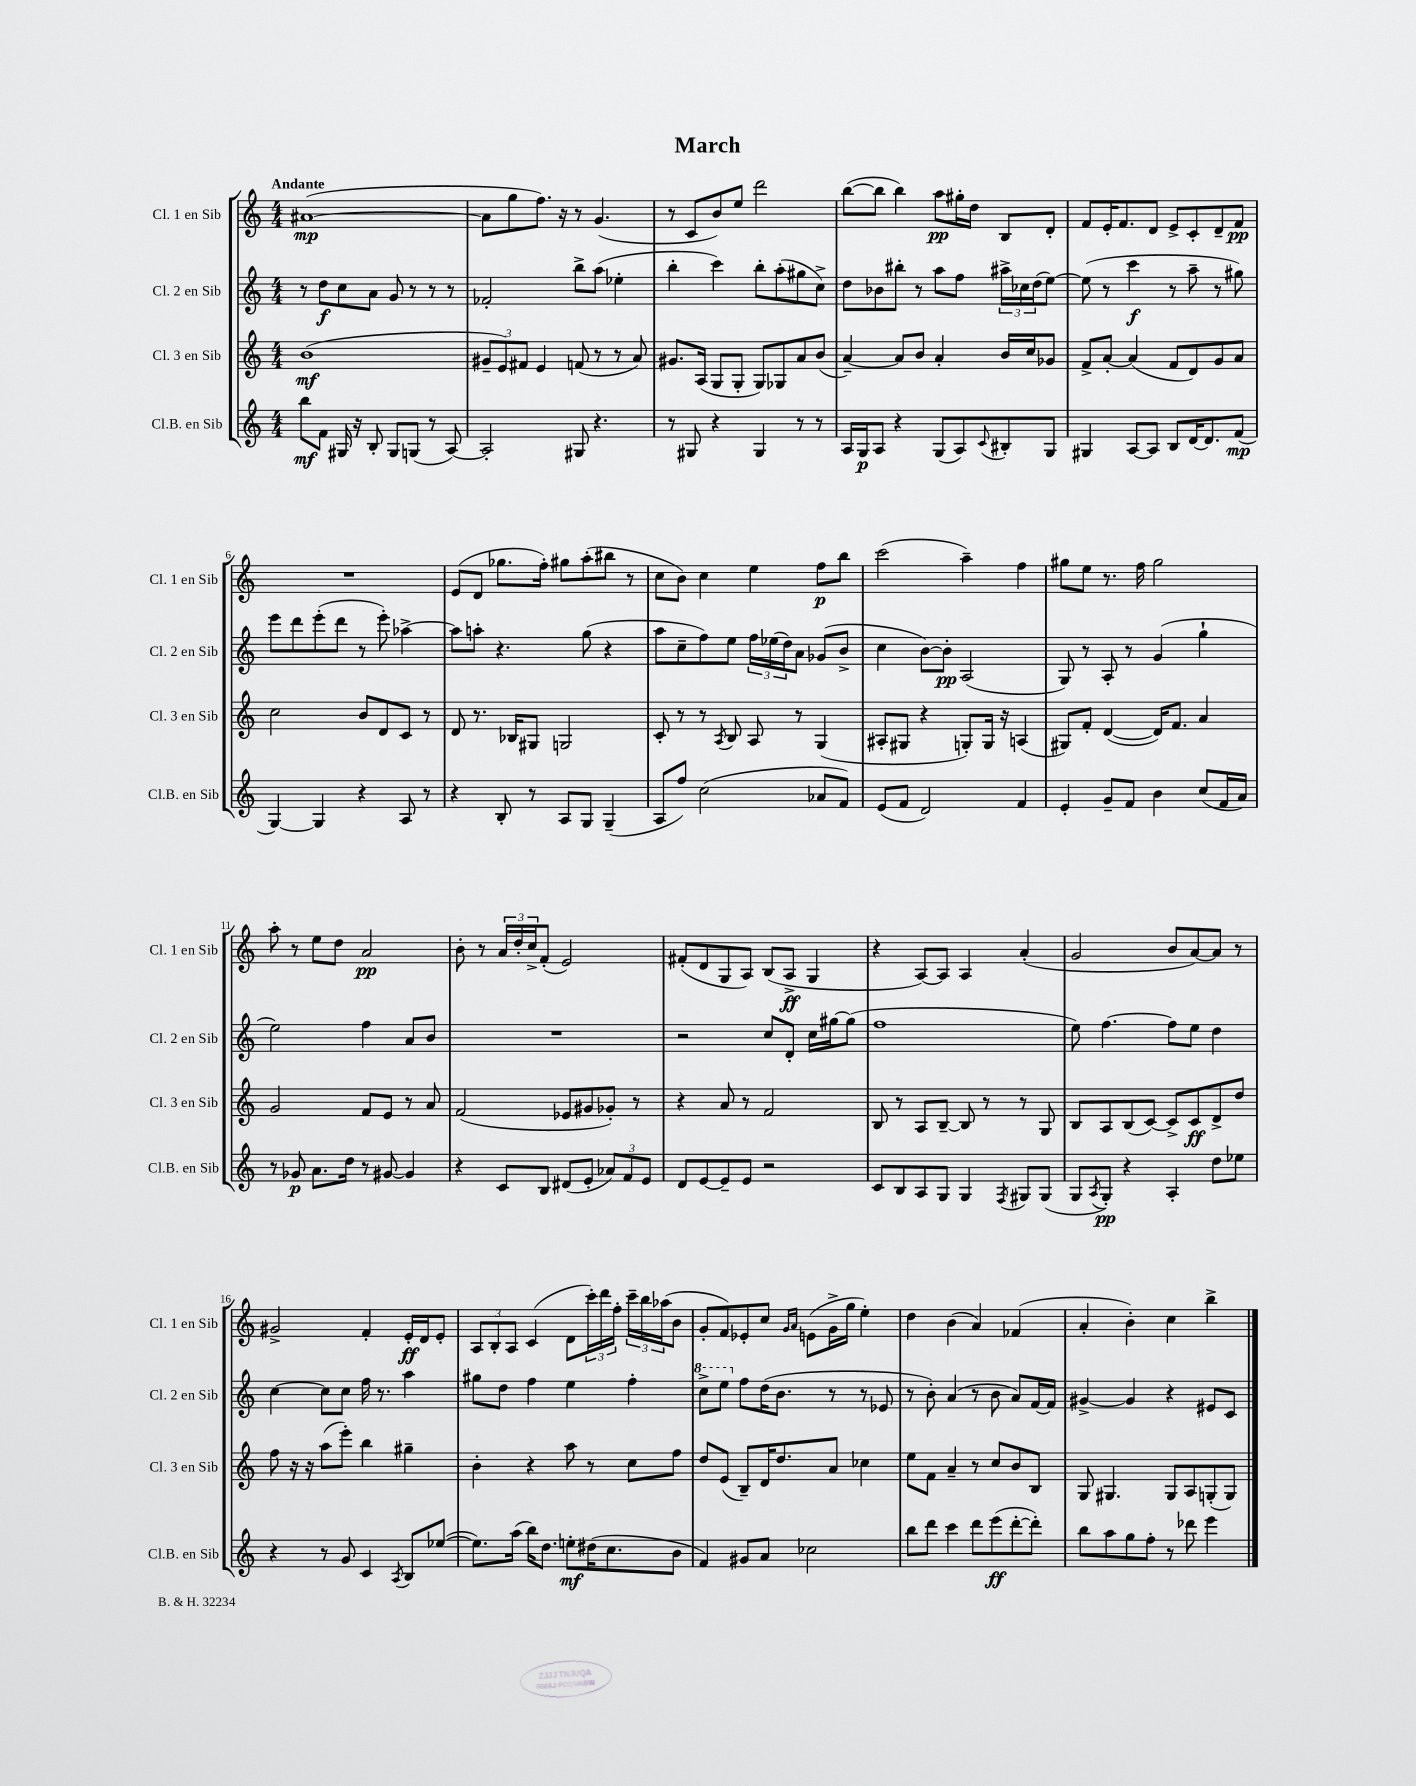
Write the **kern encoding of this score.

**kern	**kern	**kern	**kern
*staff4	*staff3	*staff2	*staff1
*clefG2	*clefG2	*clefG2	*clefG2
*k[]	*k[]	*k[]	*k[]
*M4/4	*M4/4	*M4/4	*M4/4
8bb\L	(1b	8r	([1a#
8f\J	.	8dd\L	.
16G#/	.	8cc\	.
16r	.	.	.
8B'/	.	8a\J	.
8G#/L	.	8g/	.
(8G/J	.	8r	.
8r	.	8r	.
[8A/)	.	8r	.
=	=	=	=
2A'/]	12g#~/L	2f-'/	8a#\]L
.	12e/)	.	.
.	.	.	8gg\
.	12f#/J	.	.
.	4e/	.	8.ff\J)
.	.	.	16r
8G#/	(8f/	8bb^\L	8r
4.r	8r	(8aa\J	(4.g/
.	8r	4ee-'\	.
.	8a/)	.	.
=	=	=	=
8r	8.g#/L	4bb'\	8r
8G#/	.	.	8c/L
.	(16A/Jk	.	.
4r	8G/L	4ccc\)	8b/)
.	8G'/J	.	8ee/J
4G#/	8G/L)	8bb'\L	2ddd\
.	8G-/	(8aa'\	.
8r	8a/	8gg#\	.
8r	(8b/J	8cc^\J)	.
=	=	=	=
16A/LL	[4a~/)	8dd\L	([8bb\L
16G/J	.	.	.
8A/J	.	8b-\	8bb\]J
4r	8a/]L	8bb#'\J	4bb\)
.	8b/J	8r	.
(8G/L	4a'/	8aa\L	8aa\L
8A/)	.	8ff\J	16gg#'\L
.	.	.	16dd\JJ
8qqc/	.	.	.
8B#'/	16b/LL	24aa#^\LL	8B/L
.	.	24cc-\	.
.	16cc/J	.	.
.	.	(24dd\J	.
8G/J	8g-/J	[8ee\J)	8d'/J
=	=	=	=
4G#/	8f^/L	(8ee\]	8f/L
.	[8a'/J	8r	16e'/K
.	.	.	8.f/
[8A/L	(4a/]	4ccc\	.
8A/]J	.	.	8d/J
8B/L	8f/L	8r	8e^/L
[16d/K	8d/)	8aa~\	8c'/
8.d/]	.	.	.
.	8g/	8r	8d~/
(8f/J	8a/J	8gg#\)	8f/J
=	=	=	=
[4G/)	2cc\	8eee\L	1r
.	.	8ddd\	.
4G/]	.	(8eee'\	.
.	.	8ddd\J	.
4r	8b/L	8r	.
.	8d/	8eee'\)	.
8A/	8c/J	[4aa-^\	.
8r	8r	.	.
=	=	=	=
4r	8d/	8aa-\]L	(8e/L
.	8.r	8aa'\J	8d/J
8B'/	.	4.r	8.gg-\L
.	16B-/LK	.	.
8r	8G#/J	.	.
.	.	.	16ff'\Jk)
8A/L	2G/	.	8gg#\L
8G/J	.	(8gg\	(8aa'\
(4G~/	.	4r	8bb#\J
.	.	.	8r
=	=	=	=
8A/L	8c'/	8aa\L	8cc\L
8ff/J)	8r	8cc~\	8b\J)
(2cc\	8r	8ff\)	4cc\
.	8qA/	.	.
.	8B/	8ee\J	.
.	8A/	24ff\LL	4ee\
.	.	(24ee-\	.
.	.	24dd\J)	.
.	8r	8a\J	.
8a-/L	(4G/	(8g-/L	8ff\L
8f/J)	.	8b^/J	8bb\J
=	=	=	=
(8e/L	8A#'/L	4cc\	(2ccc\
8f/J	8G#/J	.	.
2d/)	4r	[8b\L)	.
.	.	8b'\]J	.
.	8G'/L)	(2A/	4aa~\)
.	16G/Jk	.	.
.	16r	.	.
4f/	(4A/	.	4ff\
=	=	=	=
4e'/	8G#/L)	8G/)	8gg#\L
.	8f'/J	8r	8ee\J
8g~/L	([4d/	8A'/	8.r
8f/J	.	8r	.
.	.	.	16ff\
4b\	16d/]LK)	(4g/	2gg#\
.	8.f/J	.	.
(8cc/L	4a/	4gg`\	.
16f/L	.	.	.
16a/JJ)	.	.	.
=	=	=	=
8r	2g/	2ee\)	8aa'\
8g-/	.	.	8r
8.a\L	.	.	8ee\L
.	.	.	8dd\J
16dd\Jk	.	.	.
8r	8f/L	4ff\	2a/
[8g#/	8e/J	.	.
4g#/]	8r	8a/L	.
.	8a/	8b/J	.
=	=	=	=
4r	(2f/	1r	8b'\
.	.	.	8r
8c/L	.	.	24a/LL
.	.	.	24dd'/
.	.	.	24cc^/J
8B/J	.	.	(8f'/J
(8d#/L	8e-/L	.	2e/)
8e'/J	8g#/	.	.
12a-/L)	8g-'/J)	.	.
12f/	.	.	.
.	8r	.	.
12e/J	.	.	.
=	=	=	=
8d/L	4r	2r	(8f#'/L
[8e/	.	.	8d/
8e~/]	8a/	.	8G/
8e/J	8r	.	8A/J)
2r	2f/	8cc/L	(8B/L
.	.	8d'/J	8A^/J
.	.	16cc\LL	4G/
.	.	[16gg#\J	.
.	.	(8gg#\]J	.
=	=	=	=
8c/L	8B/	1ff	4r
8B/	8r	.	.
8A/	8A/L	.	[8A/L)
8G/J	[8B~/J	.	8A/]J
4G/	8B/]	.	4A/
.	8r	.	.
8qF/	.	.	.
8G#/L	8r	.	(4a'/
(8G#/J	8G/	.	.
=	=	=	=
8G/L	8B/L	8ee\)	2g/
8qA/	.	.	.
8G'/J)	8A/	[4.ff\	.
4r	(8B/	.	.
.	[8c/J)	.	.
4A'/	8c^/]L	8ff\]L	8b/L
.	8c/	8ee\J	[8a/)
8dd\L	8d^/	4dd\	8a/]J
8ee-\J	8dd/J	.	8r
=	=	=	=
4r	8ff\	[4cc\	2g#^/
.	16r	.	.
.	16r	.	.
8r	(8aa\L	8cc\]L	.
8g/	8eee'\J)	8cc\J	.
4c/	4bb\	16ff\	4f'/
.	.	8.r	.
8qA/	.	.	.
8B/L	4gg#~\	4aa\	16e'/LL
.	.	.	16d/J
([8ee-/J	.	.	8e'/J
=	=	=	=
8.ee-\]L)	4b'\	8gg#\L	12A/L
.	.	.	12B'/
.	.	8dd\J	.
.	.	.	12A/J
(16aa\Jk	.	.	.
16bb\LK)	4r	4ff\	(4c/
8.dd\J	.	.	.
8ee'\L	8aa\	4ee\	8d\L
(16dd#\K	8r	.	24ccc'\L)
.	.	.	24ddd\
8.cc\	.	.	.
.	.	.	24ff'\JJ
.	8cc\L	4ff'\	24ccc~\LL
.	.	.	24bb\
.	.	.	(24aa-\J
8b\J	8ff\J	.	8b\J
=	=	=	=
4f/)	8dd/L	8ccc^\L	8g'/L
.	(8e/J	8eee\J	8f/)
8g#/L	8B~/L)	8ff\L	8e-'/
8a/J	16d/K	(16dd\K	8cc/J
.	8.dd/	8.b\J	.
.	.	.	16qqg/LL
.	.	.	16qqa/JJ
2cc-\	.	.	(8e\L
.	8a/J	8r	16g^\L
.	.	.	16gg\JJ
.	4cc-\	8r	4ee'\)
.	.	8e-/	.
=	=	=	=
8bb\L	8ee\L	8r	4dd\
8ddd\J	8f\J	8b'\)	.
4ccc\	4a~/	(4a/	(4b\
8ddd\L	8r	8r	4a/)
(8eee\	8cc/L	8b\	.
[8ddd'\	8b/	8a/L)	(4f-/
8ddd'\]J)	8B/J	[16f/L	.
.	.	16f/]JJ	.
=	=	=	=
8bb\L	8G/	[4g#^/	4a'/
8aa\	4.G#/	.	.
8gg\	.	4g#/]	4b'\)
8ff'\J	.	.	.
8r	8G#/L	4r	4cc\
8ddd-\	8A/	.	.
4eee\	(8G'/	8e#/L	4bb^\
.	8G/J)	8c/J	.
==	==	==	==
*-	*-	*-	*-
